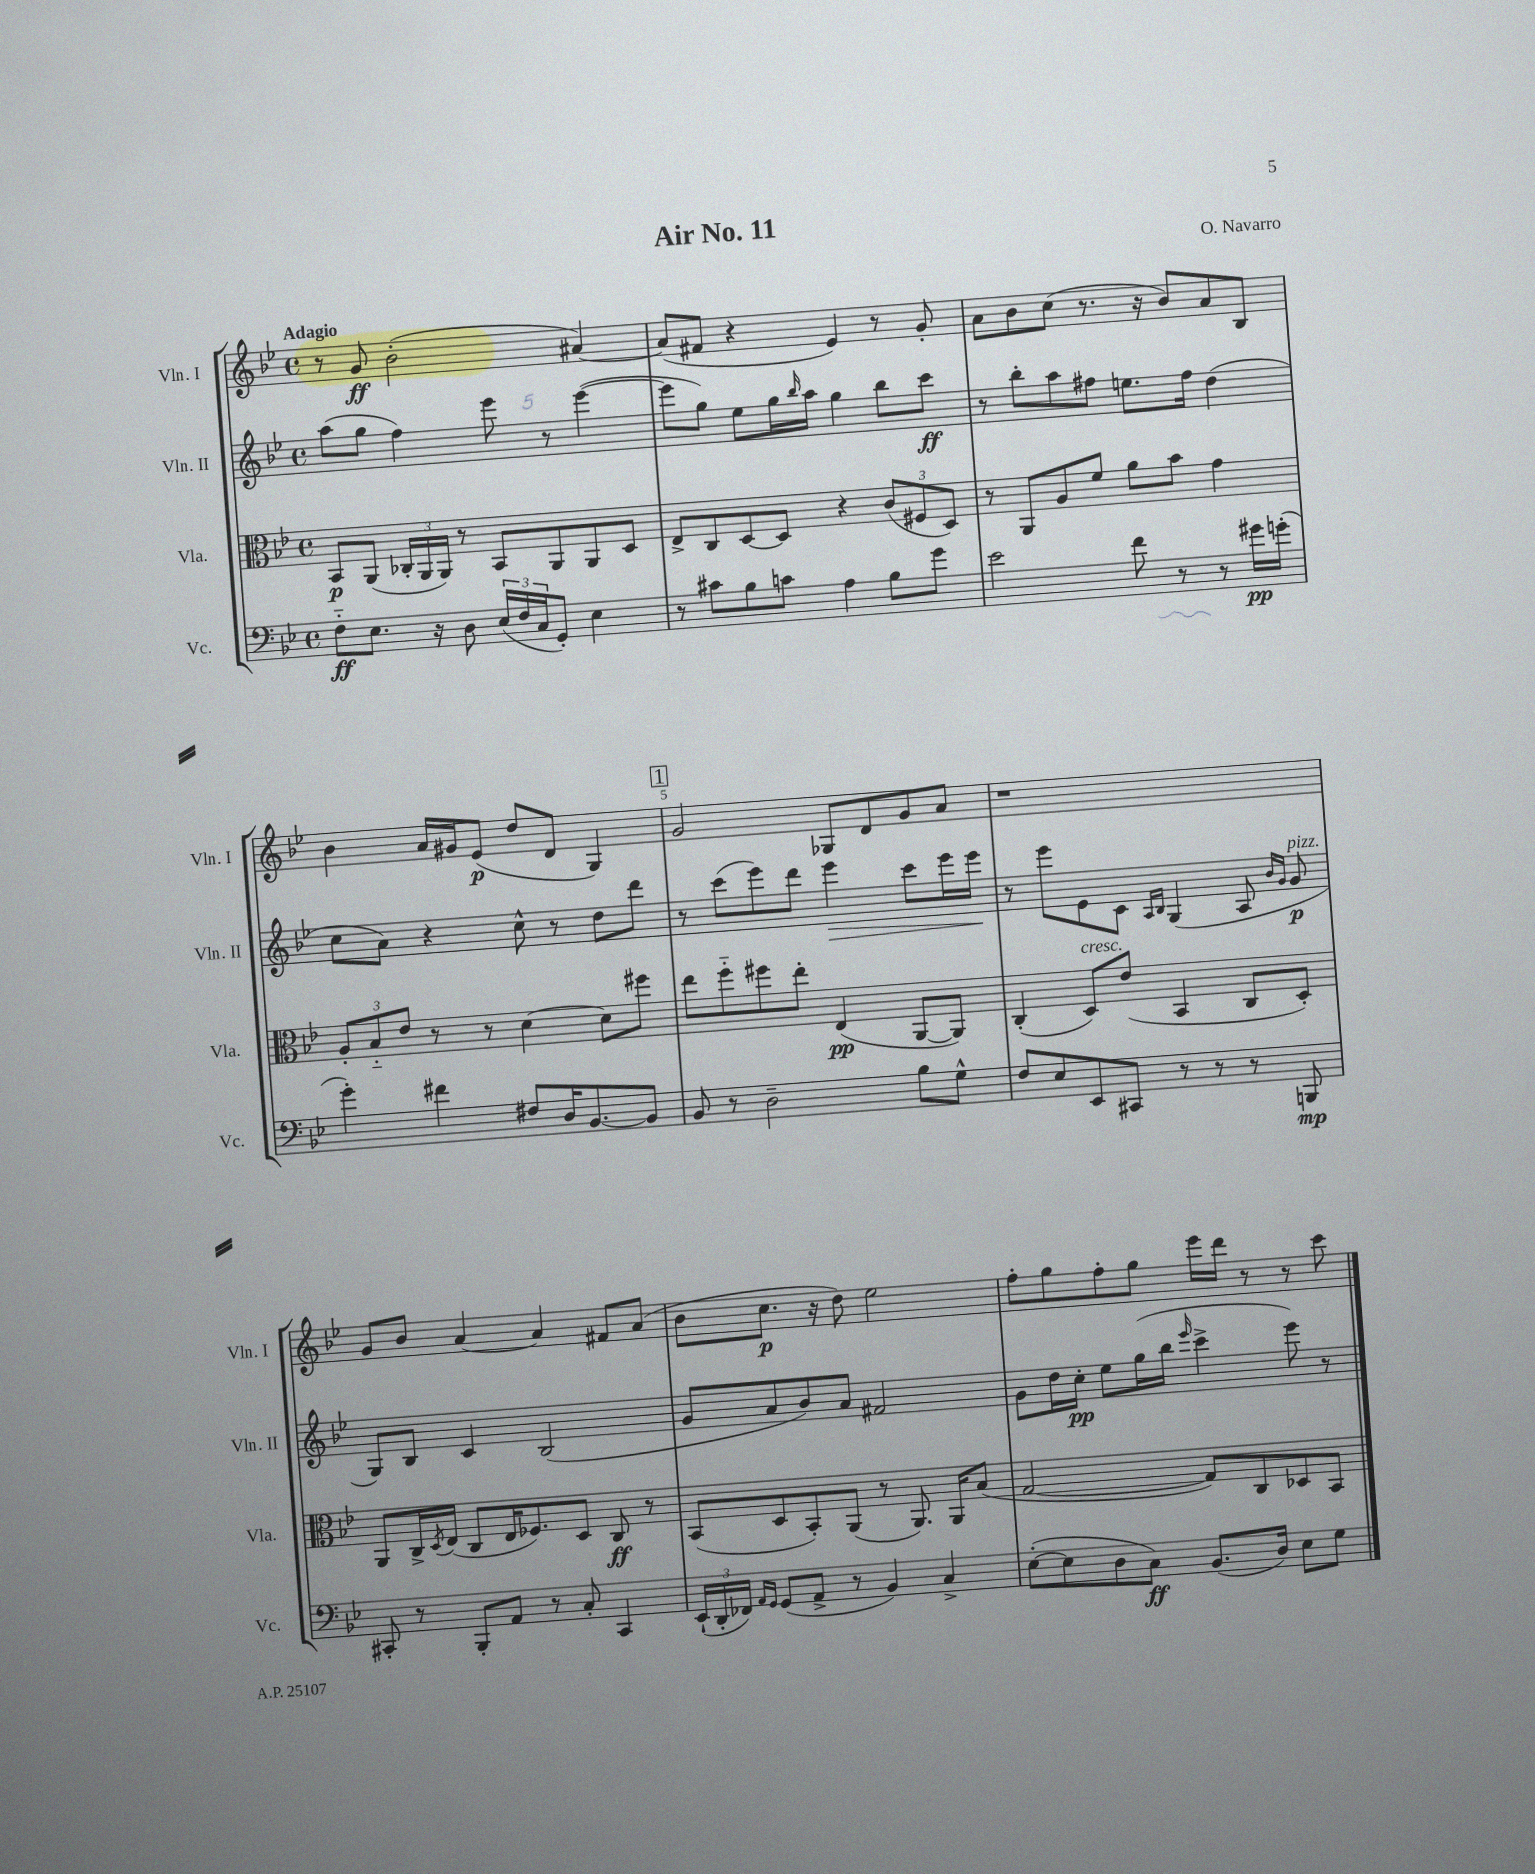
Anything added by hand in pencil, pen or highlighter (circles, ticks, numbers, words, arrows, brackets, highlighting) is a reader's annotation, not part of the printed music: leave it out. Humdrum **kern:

**kern	**kern	**kern	**kern
*staff4	*staff3	*staff2	*staff1
*clefF4	*clefC3	*clefG2	*clefG2
*k[b-e-]	*k[b-e-]	*k[b-e-]	*k[b-e-]
*M4/4	*M4/4	*M4/4	*M4/4
*met(c)	*met(c)	*met(c)	*met(c)
8F'~	8BB-	(8aa	8r
8.E-	(8AA	8gg	8g
.	24C-'	4ff)	(2b-'
.	24AA	.	.
16r	.	.	.
.	24AA)	.	.
8D	8r	.	.
(24E-	8BB-	8eee-	.
24F	.	.	.
24C	.	.	.
8GG')	8AA	8r	.
4E-	8AA	([4eee-	[4a#)
.	8D	.	.
=	=	=	=
8r	8E-^	8eee-]	(8a#]
8c#	8C	8gg)	8f#
8B-	[8D	8ee-	4r
8c	8D]	16gg	.
.	.	16qqbb-	.
.	.	16aa	.
4A	4r	4gg	4e-)
8B-	(12c	8bb-	8r
.	12F#	.	.
8g	.	8ccc	8g'
.	12D)	.	.
=	=	=	=
2e-	8r	8r	8a
.	8AA	8bb-'	8b-
.	8A	8aa	(8cc
.	8f	8ff#	8.r
8f	8a	8.ee	.
.	.	.	16r
8r	8b-	.	8b-)
.	.	16ff#	.
8r	4g	(4dd	8a
16g#	.	.	8B-
(16g'	.	.	.
=	=	=	=
4g')	12A'	8cc	4b-
.	12B-'~	.	.
.	.	8a)	.
.	12e-	.	.
4f#	8r	4r	16a
.	.	.	16g#
.	8r	.	(8e-
8F#	[4d	8cc^^	8dd
16D	.	8r	8d
[8.BB-	.	.	.
.	8d]	8dd	4G)
8BB-]	8ff#	8ddd	.
=	=	=	=
8BB-	8ee-	8r	2g
8r	8ff'~	(8ccc	.
2D~	8ff#	8eee-)	.
.	8ee-'	8ddd	.
.	(4E-	4eee-	8G-
.	.	.	8d
8B-	[8AA	8ccc	8g
8G^^	8AA])	16eee-	8a
.	.	16eee-	.
=	=	=	=
8F	(4C'	8r	1r
8E-	.	8eee-	.
8EE-	8D)	8e-	.
8CC#	(8e-	8c	.
.	.	16qqA	.
.	.	16qqB-	.
8r	4BB-	(4G	.
8r	.	.	.
8r	8C	8A	.
.	.	16qqb-	.
.	.	16qqg	.
8BBB	8D')	8g	.
=	=	=	=
8CC#'	8AA	8G)	8g
8r	16C^	8B-	8b-
.	8qD	.	.
.	(16E-	.	.
8BBB-'	8C	4c	[4a
8AA	16E-	.	.
.	8.F-)	.	.
8r	.	(2B-	4a]
8C'	8D	.	.
4CC#	8C	.	8f#
.	8r	.	(8a
=	=	=	=
(24EE-`	(8BB-	8g	8b-
24DD'	.	.	.
24FF-)	.	.	.
16qqAA	.	.	.
16qqGG	.	.	.
(8GG	8D	8a	8.cc
8AA^	8BB-')	8b-)	.
.	.	.	16r
8r	(8AA	8a	8dd)
4BB-)	8r	2f#	2ee-
.	8.AA)	.	.
4C^	.	.	.
.	16AA	.	.
.	(8B-	.	.
=	=	=	=
([8E-'	[2G	8g	8ff'
8E-]	.	16dd	8gg
.	.	16cc'	.
8D	.	8ee-	8ff'
8C)	.	(16gg	8gg
.	.	16bb-	.
.	.	16qqeee-	.
(8.BB-	8G])	4ccc^	16eee-
.	.	.	16ddd
.	8C	.	8r
16D)	.	.	.
8E-	8D-	8eee-)	8r
8G	8BB-	8r	8ccc
==	==	==	==
*-	*-	*-	*-
